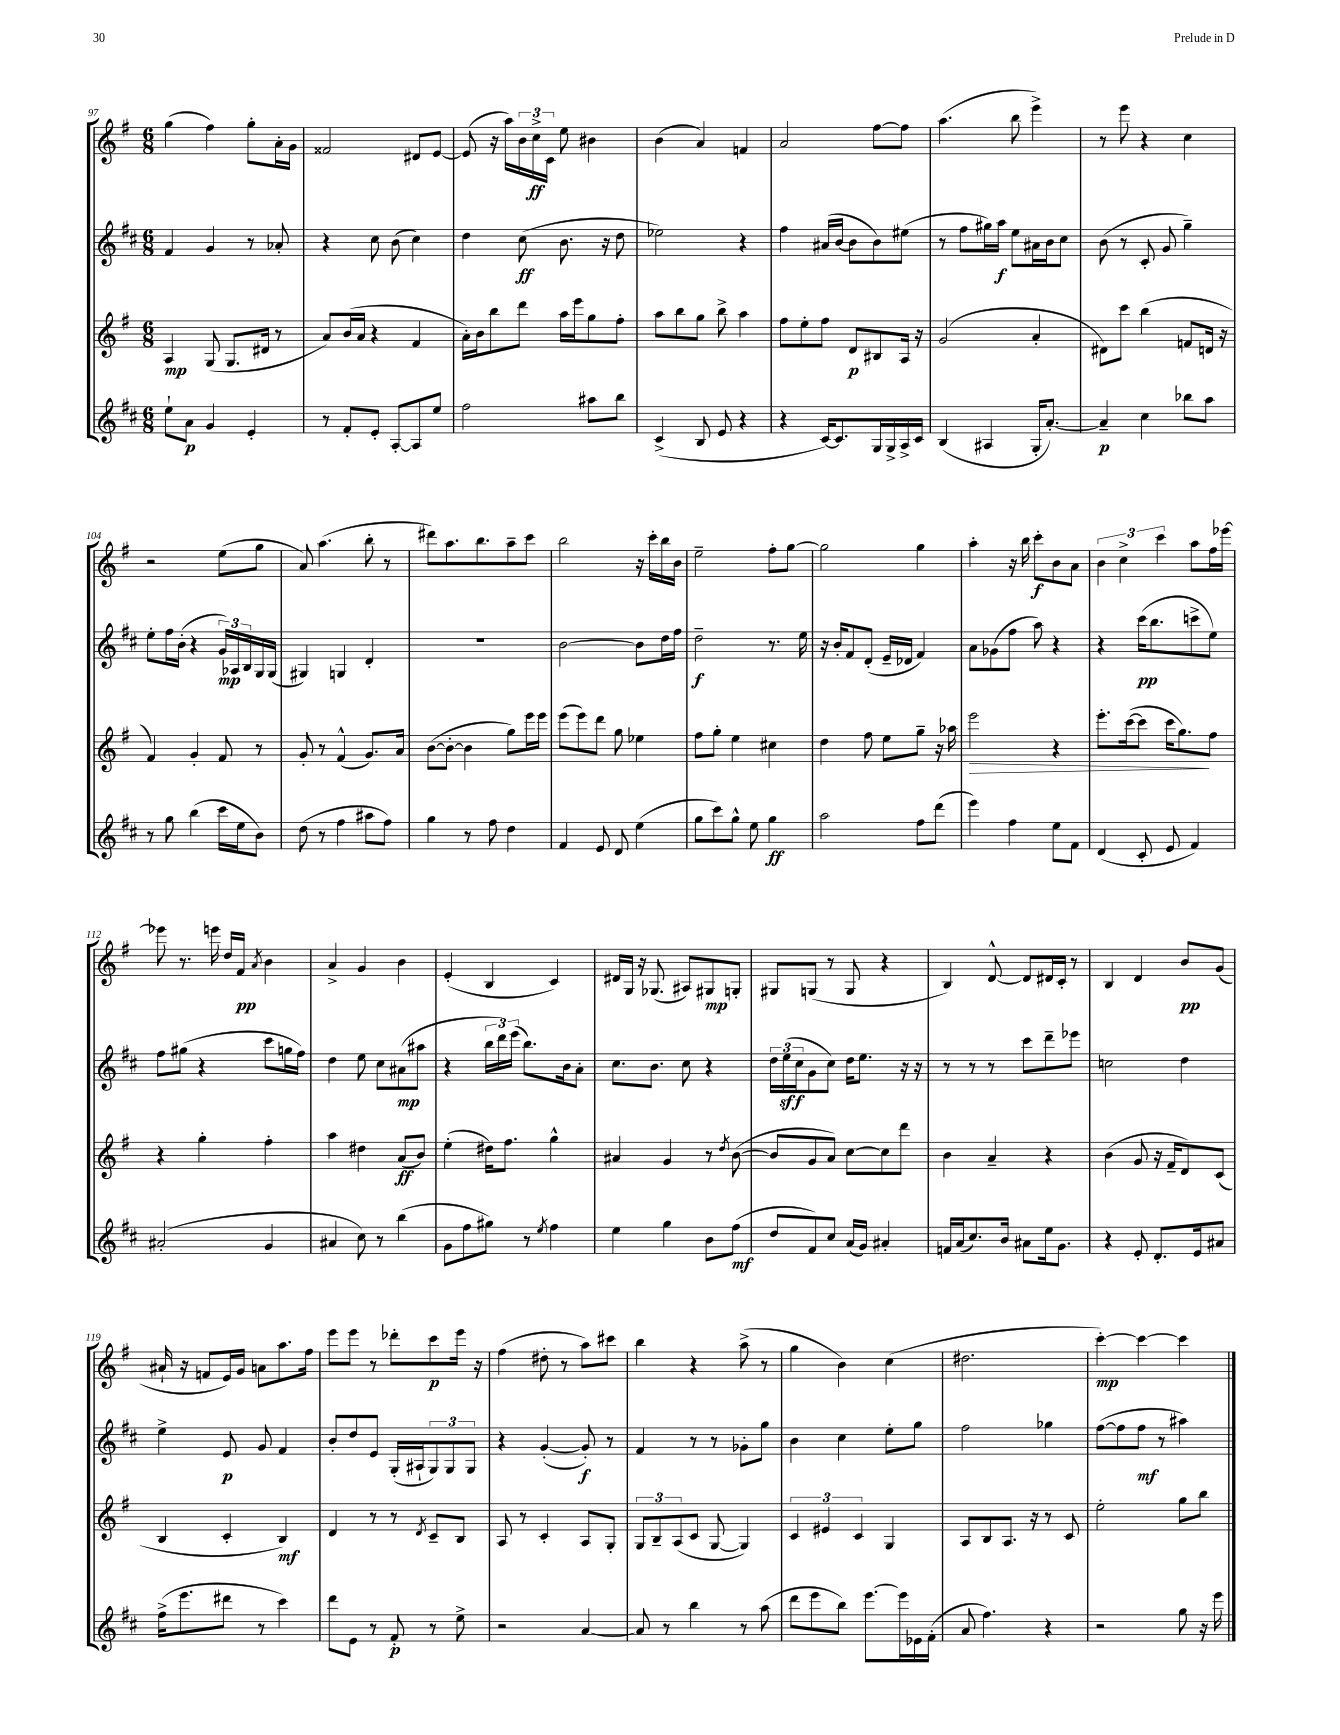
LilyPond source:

<<
\new StaffGroup <<
\new Staff = "s0" {
    \clef treble \key g \major \numericTimeSignature \time 6/8
    g''4( fis''4) g''8-. a'16-. g'16 |
    fisis'2 dis'8 e'8~ |
    e'8( r16 a''16) \tuplet 3/2 { b'16 c''16->\ff c'16 } e''8 bis'4 |
    b'4( a'4) f'4 |
    a'2 fis''8~ fis''8 |
    a''4.( b''8 e'''4->) |
    r8 e'''8 r4 c''4 |
    r2 e''8( g''8 |
    a'8) a''4.( b''8-. r8 |
    dis'''8) a''8. b''8. a''8-- c'''8 |
    b''2 r16 c'''16-. b''16 b'16 |
    e''2-- fis''8-. g''8~ |
    g''2 g''4 |
    a''4-. r16 b''16 c'''8-.\f b'8 a'8 |
    \tuplet 3/2 { b'4 c''4-> c'''4 } a''8 fis''16 ees'''16~ |
    ees'''8 r8. e'''16 d''16 fis'16\pp \acciaccatura { a'8 } b'4 |
    a'4-> g'4 b'4 |
    e'4-.( b4 c'4) |
    dis'16 g16 r16 ges8.( ais8) gis8\mp g8-. |
    gis8 g8( r8 g8 r4 |
    b4) d'8~-^ d'8 dis'16 c'16-. r8 |
    b4 d'4 b'8\pp g'8( |
    ais'16-! r16 f'8 e'16) g'16 a'8 a''8. fis''16 |
    e'''8 e'''8 r8 des'''8-. c'''8\p e'''16 r16 |
    fis''4( dis''8-. r8 a''8) cis'''8 |
    b''4 r4 a''8->( r8 |
    g''4 b'4) c''4( |
    dis''2. |
    c'''4~-.\mp) c'''4~ c'''4 \bar "|." |
}
\new Staff = "s1" {
    \clef treble \key d \major \numericTimeSignature \time 6/8
    fis'4 g'4 r8 aes'8-. |
    r4 cis''8 b'8( cis''4) |
    d''4 cis''8\ff( b'8. r16 d''8 |
    ees''2) r4 |
    fis''4 ais'16( b'16~ b'8 b'8) eis''8( |
    r8 fis''8 gis''16) a''16\f e''8 ais'16 b'16 cis''8 |
    b'8( r8 cis'8-. g'8 g''4--) |
    e''8-. fis''16 b'16-.( r4 \tuplet 3/2 { g'16\mp) aes16 b16 } g16 g16( |
    gis4) g4 d'4-. |
    R2. |
    b'2~ b'8 d''16 fis''16 |
    d''2--\f r8. e''16 |
    r16 b'16-. fis'8 d'8-.( e'16-- des'16 fis'4) |
    a'8 ges'8( fis''8 a''8) r4 |
    r4 cis'''16\pp( b''8. c'''8-> e''8) |
    fis''8 gis''8( r4 cis'''8 g''16 fis''16) |
    d''4 e''8 cis''8 ais'8\mp( ais''8 |
    r4 \tuplet 3/2 { b''16 d'''16) e'''16( } b''8.) b'16 a'8-. |
    cis''8. b'8. cis''8 r4 |
    \tuplet 3/2 { d''16 e''16\sff( cis''16 } g'8 cis''8) d''16 e''8. r16 r16 |
    r8 r8 r8 cis'''8 d'''8-- ees'''8 |
    c''2 d''4 |
    e''4-> e'8\p g'8 fis'4 |
    b'8-. d''8 e'8 g16-.( ais16-! \tuplet 3/2 { g8) g8 g8 } |
    r4 g'4~-.( g'8-.\f) r8 |
    fis'4 r8 r8 ges'8-. g''8 |
    b'4 cis''4 e''8-. g''8 |
    fis''2 ges''4 |
    fis''8~( fis''8 fis''8\mf r8 ais''4) \bar "|." |
}
\new Staff = "s2" {
    \clef treble \key g \major \numericTimeSignature \time 6/8
    a4\mp g8( g8. dis'16 r8 |
    a'8) b'16( a'16 r4 fis'4 |
    a'16-.) b'16 b''8 d'''8 a''16 e'''16 g''8 fis''8-. |
    a''8 b''8 g''8 b''8-> a''4 |
    fis''8 e''8-. fis''8 d'8\p bis8 a16 r16 |
    g'2( a'4-. |
    dis'8) c'''8 b''4( f'8 d'16 r16 |
    fis'4) g'4-. fis'8 r8 |
    g'8-. r8 fis'4-^( g'8.) a'16 |
    b'8~( b'8~-. b'4 g''8) e'''16 e'''16 |
    e'''8( e'''8) d'''8 g''8 ees''4 |
    fis''8 g''8-. e''4 cis''4 |
    d''4 fis''8 e''8 g''8-- r16 aes''16 |
    e'''2\> r4 |
    e'''8.-. c'''16~( c'''8 c'''16 g''8.\!) fis''8 |
    r4 g''4-. fis''4-. |
    a''4 dis''4 a'8\ff( b'8) |
    e''4-.( dis''16) fis''8. g''4-^ |
    ais'4 g'4 r8 \acciaccatura { d''8 } b'8~( |
    b'8 g'8 a'8) c''8~ c''8 d'''8 |
    b'4 a'4-- r4 |
    b'4( g'8 r16 fis'16-- d'8) c'8( |
    b4 c'4-. b4\mf) |
    d'4 r8 r8 \acciaccatura { d'8 } c'8-- b8 |
    a8 r8 c'4-. a8 g8-. |
    \tuplet 3/2 { g8 b8-- a8( } c'8 g8~ g4) |
    \tuplet 3/2 { c'4 eis'4 c'4 } g4 |
    a8 b8 a8. r16 r8 c'8 |
    e''2-. g''8 b''8 \bar "|." |
}
\new Staff = "s3" {
    \clef treble \key d \major \numericTimeSignature \time 6/8
    e''8-! a'8\p g'4 e'4-. |
    r8 fis'8-. e'8-. a8~-. a8 e''8 |
    fis''2 ais''8 b''8 |
    cis'4->( b8 e'8 r4 |
    r4 cis'16~) cis'8. g16 g16-> a16-> cis'16 |
    b4( ais4 g16-. a'8.~-.) |
    a'4--\p cis''4 bes''8 a''8 |
    r8 g''8 b''4( cis'''16 e''16 b'8) |
    d''8( r8 fis''4 ais''8 fis''8) |
    g''4 r8 fis''8 d''4 |
    fis'4 e'8 d'8 e''4( |
    g''8 cis'''8) g''8-^ e''8 g''4\ff |
    a''2 fis''8 d'''8( |
    e'''4) fis''4 e''8 fis'8 |
    d'4( cis'8-. e'8 fis'4) |
    ais'2-.( g'4 |
    ais'4 cis''8) r8 b''4( |
    g'8 fis''8 gis''8) r8 \acciaccatura { e''8 } fis''4 |
    e''4 g''4 b'8 fis''8\mf( |
    d''8 fis'8) cis''8 a'16( g'16) ais'4-. |
    f'16 a'16( cis''8.) b'16 ais'8 e''16 g'8. |
    r4 e'8-. d'8.-. e'16 ais'8 |
    fis''16->( e'''8. dis'''8 r8 cis'''4) |
    d'''8 e'8 r8 fis'8-.\p r8 e''8-> |
    r2 a'4~ |
    a'8 r8 b''4 r8 a''8( |
    d'''8 e'''8 b''8) e'''8.~ e'''16 ees'16 fis'16-.( |
    a'8 fis''4.) r4 |
    r2 g''8 r16 e'''16 \bar "|." |
}
>>
>>
\layout { \context { \Score currentBarNumber = #97 } }
